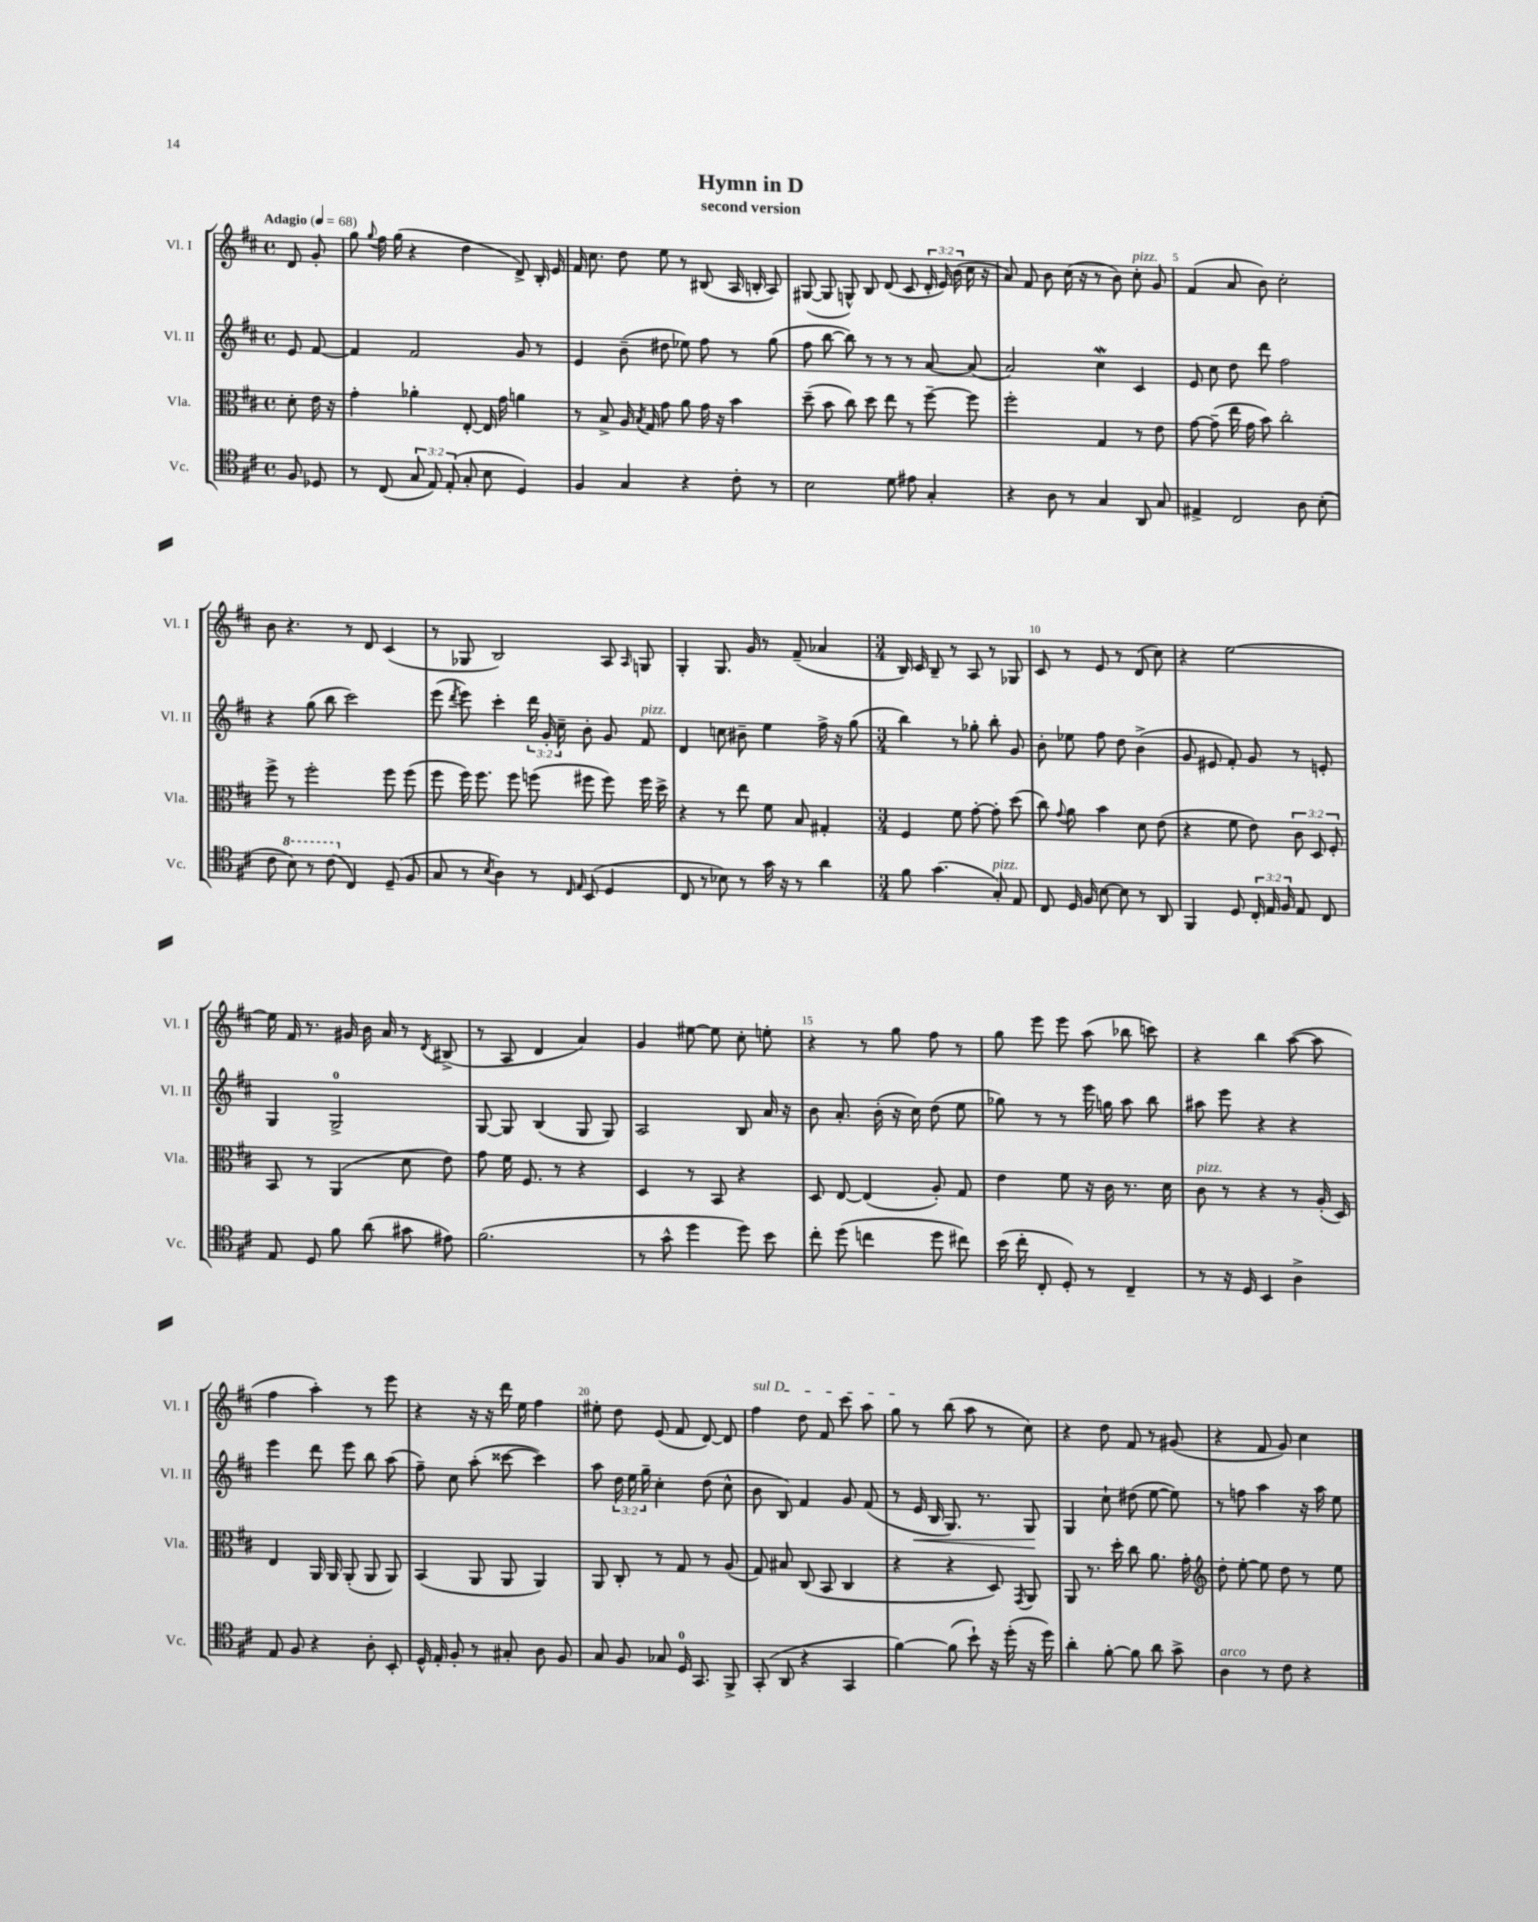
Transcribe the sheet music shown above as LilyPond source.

\header { title = "Hymn in D" subtitle = "second version" }
<<
\new StaffGroup <<
\new Staff = "s0" \with { instrumentName = "Vl. I" shortInstrumentName = "Vl. I" } {
    \clef treble \key d \major \defaultTimeSignature \time 4/4 \override Staff.TupletNumber.text = #tuplet-number::calc-fraction-text \partial 4 \tempo "Adagio" 4 = 68
    \autoBeamOff d'8 g'8-. |
    g''8 \appoggiatura { g''8 } fis''16 g''16( r4 d''4 d'8->) b16-. e'16 |
    fis'16 cis''8. d''8 e''8 r8 bis8( a16 b16-. a8) |
    gis8~( gis8 g8-^) b8 d'8( cis'8 \tuplet 3/2 { d'16-. e'16) b'16( } cis''16 r16 |
    a'8) fis'8 b'8 cis''16( r16 r8 b'8) cis''8-.^\markup { \italic "pizz." } g'8 |
    fis'4( a'8 b'8) cis''2-. |
    b'8 r4. r8 d'8 cis'4( |
    r8 ges8 b2) a8 \grace { a16 } g8 |
    g4-. g8. g'16 r8 fis'8--( aes'4 |
    \numericTimeSignature \time 3/4 b16) cis'16 b8-- r8 a8 r8 ges8 |
    cis'8 r8 e'8 r8 d'8( cis''8) |
    r4 e''2~ |
    e''16 fis'16 r8. gis'16 b'16 a'16 r8 \acciaccatura { d'8 } bis8->( |
    r8 a8 d'4 a'4) |
    g'4 eis''8~ eis''8 cis''8-. e''8-. |
    r4 r8 g''8 fis''8 r8 |
    g''8 e'''8 e'''8 a''8( bes''8 c'''8) |
    r4 b''4 a''8~( a''8 |
    fis''4 a''4-.) r8 e'''8 |
    r4 r16 r16 d'''16 e''16 fis''4 |
    eis''8-. d''8 e'8( fis'8 d'8~) d'8 |
    \once \override TextSpanner.bound-details.left.text = \markup { \italic "sul D" } fis''4\startTextSpan d''8 fis'8 cis'''8 a''8 |
    g''8\stopTextSpan r8 b''8( a''8 r8 cis''8) |
    r4 d''8 fis'8 r8 gis'8( |
    r4 fis'8 g'8) cis''4 \bar "|." |
}
\new Staff = "s1" \with { instrumentName = "Vl. II" shortInstrumentName = "Vl. II" } {
    \clef treble \key d \major \defaultTimeSignature \time 4/4 \override Staff.TupletNumber.text = #tuplet-number::calc-fraction-text \partial 4
    \autoBeamOff e'8 fis'8~ |
    fis'4 fis'2 g'8 r8 |
    e'4 b'8--( dis''8 ees''8) fis''8 r8 g''8( |
    fis''8 b''8~ b''8) r8 r8 r8 a'8~ a'8( |
    a'2) cis''4\mordent cis'4 |
    e'8 cis''8 d''8 d'''8 fis''2 |
    r4 g''8( b''8 cis'''2) |
    e'''8( \acciaccatura { d'''8 } e'''8) cis'''4-. \tuplet 3/2 { d'''16 g'16-. cis''16-- } b'8-. g'8 fis'8^\markup { \italic "pizz." } |
    d'4 c''8 bis'8-- e''4 fis''16-> r16 g''8( |
    \numericTimeSignature \time 3/4 b''4) r8 ges''8-. b''8-. g'8 |
    b'8-. ees''8 fis''8 d''8 b'4->( |
    g'8 eis'8 fis'8-.) g'8 r8 e'8-. |
    g4 g2-0-> |
    g8~ g8 b4( g8 g8) |
    a2 b8 a'16 r16 |
    b'8 a'8.-. b'16-.( r16 cis''16) d''8( e''8 |
    ges''8) r8 r8 e'''16 g''16 a''8 b''8 |
    ais''8 e'''8 r4 r4 |
    e'''4 d'''8 e'''8 b''8 a''8( |
    fis''8--) cis''8 a''8-.( cisis'''8~ cisis'''4) |
    a''8 \tuplet 3/2 { d''16 e''16 g''16-- } cis''4-. d''8( cis''8-^ |
    b'8 b8) fis'4 g'8 fis'8( |
    r8 e'16\< b16 g8.) r8. g8\! |
    g4 cis''8-! dis''8( e''8~ e''8) |
    r8 f''8 a''4 r16 a''16 e''8 \bar "|." |
}
\new Staff = "s2" \with { instrumentName = "Vla." shortInstrumentName = "Vla." } {
    \clef alto \key d \major \defaultTimeSignature \time 4/4 \override Staff.TupletNumber.text = #tuplet-number::calc-fraction-text \partial 4
    \autoBeamOff d'8-. e'16 r16 |
    g'4-. aes'4-. e8~-. e16 g'16 a'4 |
    r8 b8-> a16 \acciaccatura { b8 } g16 g'8 a'8 g'16 r16 b'4 |
    d''8--( b'8 cis''8) d''8 e''8 r8 fis''8~-- fis''8 |
    fis''2-. g4 r8 e'8 |
    g'8~ g'8--( e''16 g'16 b'8) cis''2-. |
    fis''8-> r8 fis''2-. fis''8 fis''8( |
    fis''8 fis''16) fis''8. fis''8 f''8( fis''8 fis''8) fis''16 d''16-> |
    r4 r8 e''8 fis'8 b8 gis4-. |
    \numericTimeSignature \time 3/4 fis4 fis'8 g'8~-. g'8-. d''8( |
    cis''8) \appoggiatura { g'8 } a'8 b'4 d'8 e'8( |
    r4 fis'8 e'8) \tuplet 3/2 { cis'8 d8 fis8-. } |
    b,8 r8 a,4( d'8 e'8) |
    g'8 fis'16 fis8. r8 r4 |
    d4 r8 b,8 r4 |
    d8 e8~ e4( a8-.) g8 |
    e'4 fis'8 r16 cis'16 r8. d'16 |
    cis'8^\markup { \italic "pizz." } r8 r4 r8 a16-.( d16) |
    e4 a,16 a,16 a,8-.( a,8 a,8) |
    b,4( a,8 a,8 a,4) |
    a,8 cis8-. r8 g8 r8 a8( |
    g8) bis8 cis8( b,8 cis4 |
    r4 r4 d8) \acciaccatura { g,8 } a,8 |
    a,8 r8. d''16-. cis''8 a'8. g'16-. |
    \clef treble d''8-. e''8~-. e''8 d''8 r8 e''8 \bar "|." |
}
\new Staff = "s3" \with { instrumentName = "Vc." shortInstrumentName = "Vc." } {
    \clef tenor \key d \major \defaultTimeSignature \time 4/4 \override Staff.TupletNumber.text = #tuplet-number::calc-fraction-text \partial 4
    \autoBeamOff fis8 des8 |
    r8 cis8( \tuplet 3/2 { g8 e8) e8-.( } g8-. b8 d4) |
    fis4 g4 r4 cis'8-. r8 |
    b2 d'8 eis'8 g4-. |
    r4 a8 r8 g4 a,8 g8 |
    eis4-> cis2 a8 b8-.( |
    cis'8 \ottava #1 b'8) r8 cis''8( \ottava #0 cis4) d8--( fis8 |
    g8 r8 \acciaccatura { b8 } a4) r8 \grace { cis16 e16 } b,8( d4 |
    cis8 r8 bes8) r8 g'16 r16 r8 a'4 |
    \numericTimeSignature \time 3/4 fis'8 g'4.( g8-.^\markup { \italic "pizz." }) e8 |
    cis8 d16 fis16 b8~ b8 r8 a,8 |
    fis,4 d8 \tuplet 3/2 { cis16-. e16 fis16 } e8 cis8 |
    e8 d8 fis'8 a'8( gis'8 eis'8) |
    fis'2.( |
    r8 g'8-^ d''4 d''8) b'8 |
    cis''8-. d''8( c''4 d''8 cis''8) |
    b'16( cis''16-. cis8-. d8-.) r8 cis4-- |
    r8 r16 d16 b,4 a4-> |
    e8 fis8 r4 a8-. b,8-. |
    d16-^ e16-. fis8-. r8 gis8-. a8 fis8 |
    g8 fis8 ges8 d16-0 g,8. fis,8-> |
    g,8-.( a,8 r4 g,4 |
    fis'4~) fis'8( b'8-!) r16 d''16-.( r16 d''16) |
    a'4-. fis'8~-. fis'8 a'8 g'8-> |
    a4^\markup { \italic "arco" } r8 cis'8 r4 \bar "|." |
}
>>
>>
\layout { \context { \Score \override BarNumber.break-visibility = ##(#f #t #t) barNumberVisibility = #(every-nth-bar-number-visible 5) } }
